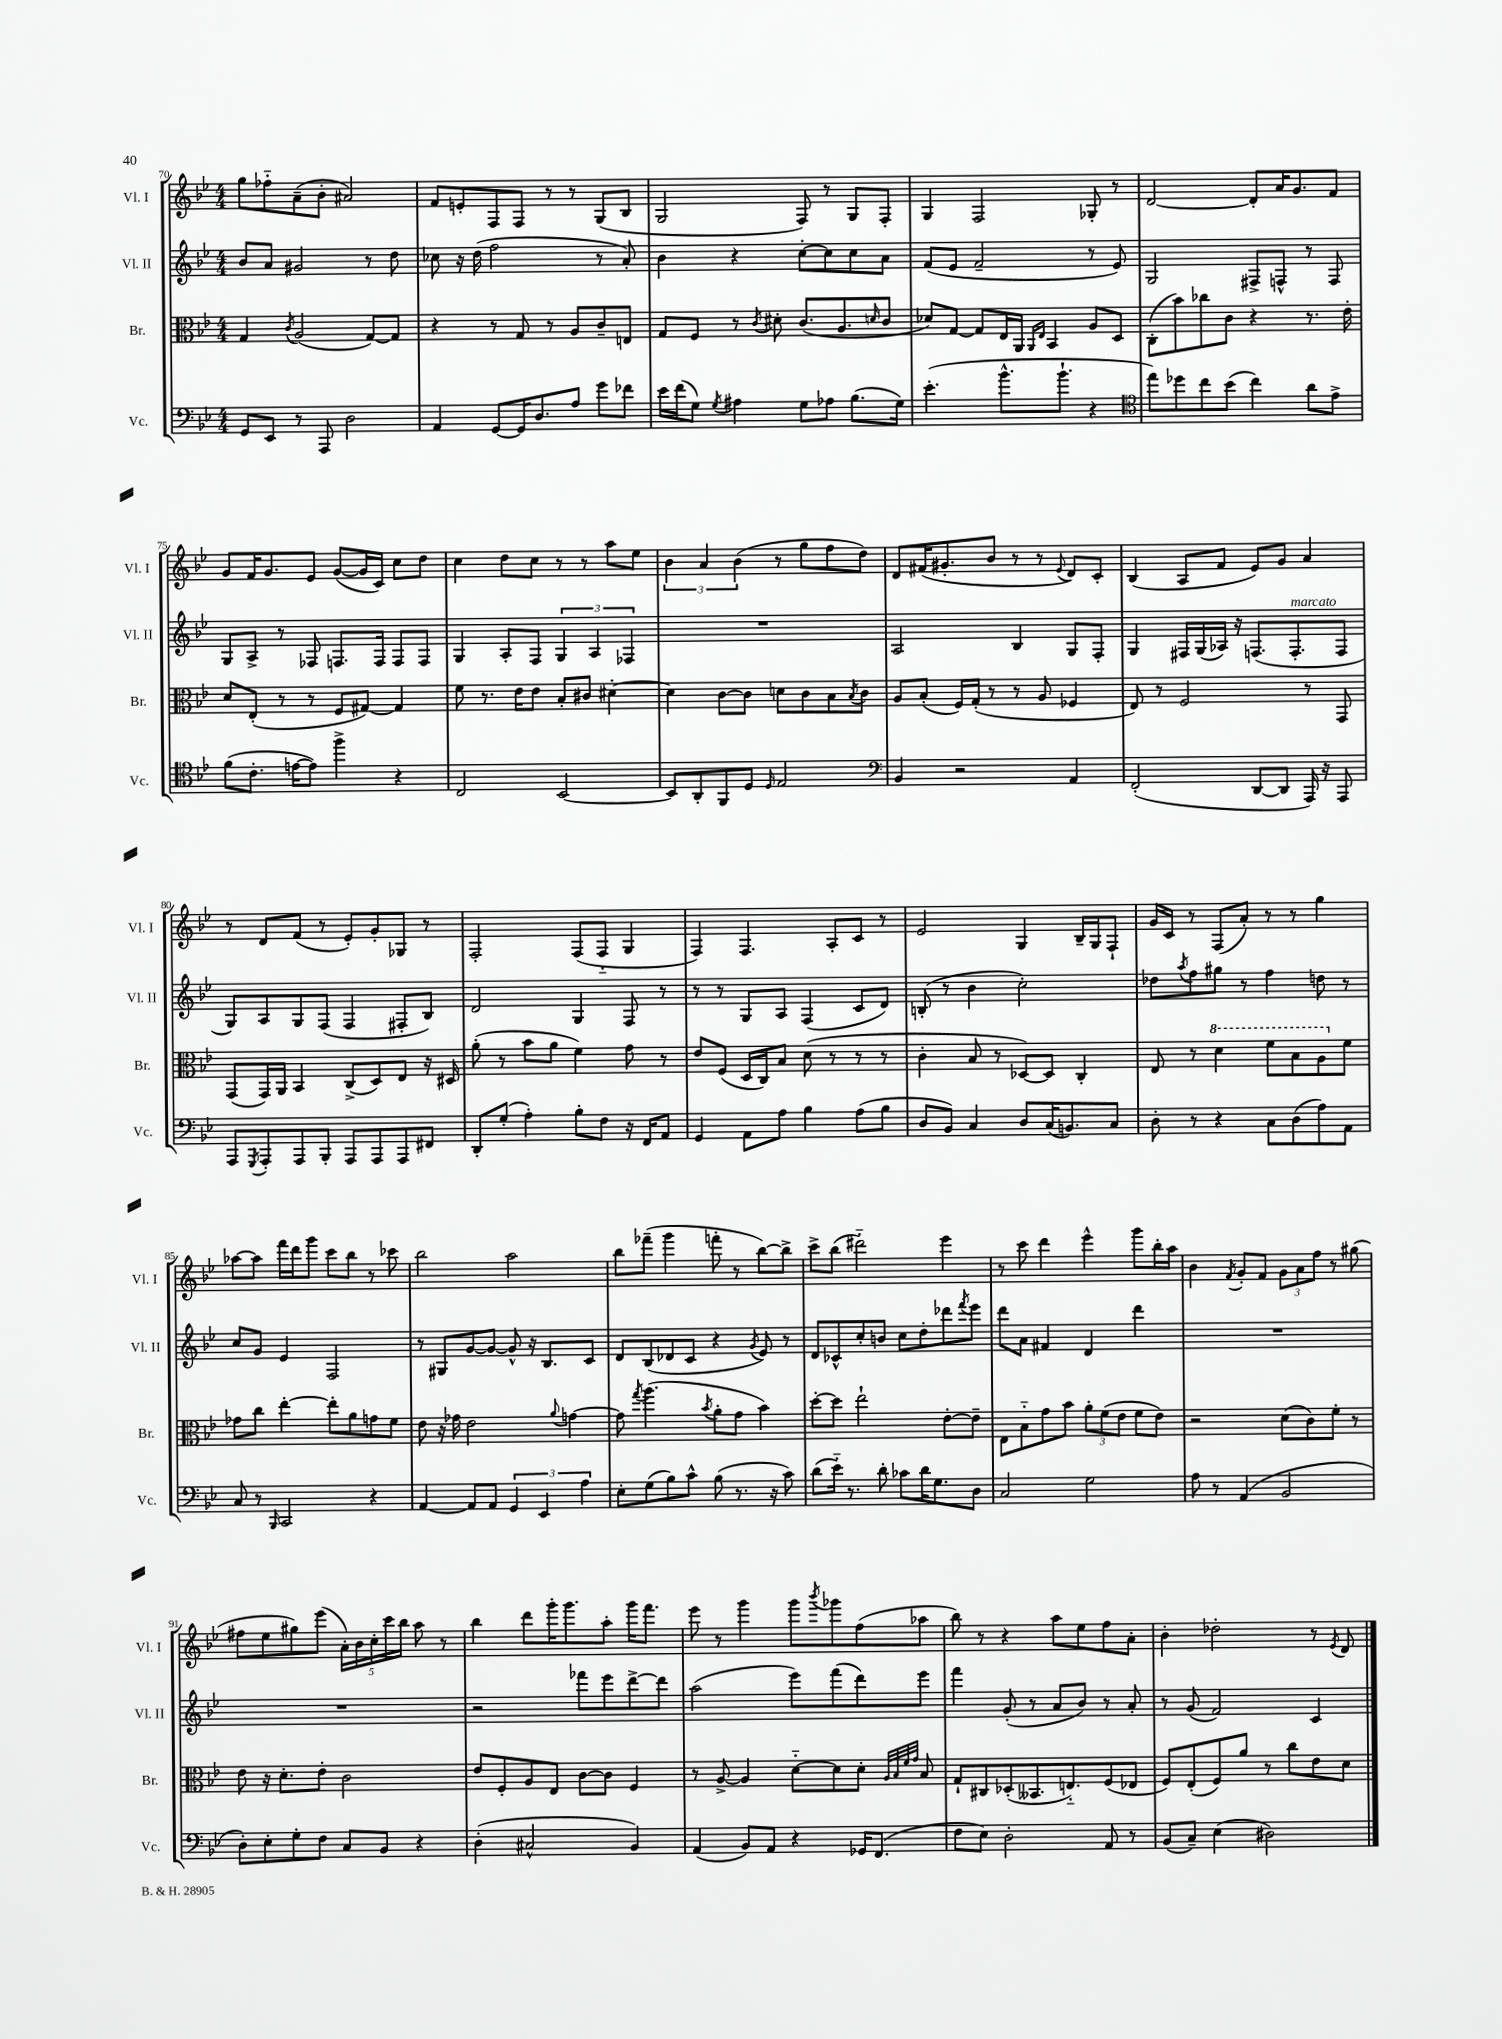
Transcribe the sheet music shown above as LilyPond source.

<<
\new StaffGroup <<
\new Staff = "s0" \with { instrumentName = "Vl. I" shortInstrumentName = "Vl. I" } {
    \clef treble \key bes \major \numericTimeSignature \time 4/4
    g''8 fes''8-_ a'8--( bes'8-. ais'2) |
    f'8 e'8-. f8 f8 r8 r8 g8( bes8 |
    g2 f8) r8 g8 f8-. |
    g4 f2 ges8-. r8 |
    d'2~ d'8-. a'16 g'8. f'8 |
    g'8 f'16 g'8. ees'8 g'8~( g'16 c'16) c''8 d''8 |
    c''4 d''8 c''8 r8 r8 a''8 ees''8 |
    \tuplet 3/2 { bes'4 a'4 bes'4( } r8 g''8 f''8 d''8) |
    d'8 fis'16( gis'8.-. bes'8 r8 r8 \appoggiatura { ees'8 } d'8) c'8-. |
    bes4( a8 f'8 ees'8) g'8 a'4 |
    r8 d'8 f'8( r8 ees'8-.) g'8-. ges8 r8 |
    f2-. f8( f8-_ g4 |
    f4) f4. a8-. c'8 r8 |
    ees'2 g4 bes16-- g16 f8-! |
    g'16 c'16 r8 f8( a'8-.) r8 r8 g''4 |
    aes''8~ aes''8 f'''16 d'''16 g'''8 c'''8 bes''8 r8 ces'''8 |
    bes''2 a''2 |
    bes''8 fes'''8--( g'''4 f'''8-. r8 bes''8~) bes''8-> |
    c'''8-> bes''8( dis'''2-_) ees'''4 |
    r8 c'''8 d'''4 ees'''4-^ g'''8 bes''16-. a''16 |
    bes'4 \acciaccatura { f'8 } g'8-. f'8 \tuplet 3/2 { g'8 a'8 f''8 } r8 gis''8( |
    fis''8 ees''8 gis''8) ees'''8( \tuplet 5/4 { a'16-.) bes'16 c''16-. c'''16 bes''16 } a''8 r8 |
    bes''4 d'''8 g'''16-. g'''8. a''8-. g'''16 f'''8. |
    ees'''8 r8 g'''4 g'''8 \acciaccatura { bes'''8 } ges'''8 f''8( aes''8 |
    bes''8) r8 r4 a''8 ees''8 f''8 a'8-. |
    bes'4-. des''2-. r8 \acciaccatura { ees'8 } d'8 \bar "|." |
}
\new Staff = "s1" \with { instrumentName = "Vl. II" shortInstrumentName = "Vl. II" } {
    \clef treble \key bes \major \numericTimeSignature \time 4/4
    bes'8 a'8 gis'2 r8 d''8 |
    ces''8 r16 d''16( f''2 r8 a'8-.) |
    bes'4 r4 c''8~-. c''8 c''8 a'8 |
    f'8( ees'8 f'2-- r8 ees'8) |
    g2 fis8-> f8-^ r8 f8 |
    g8 a8-> r8 fes8 f8. f16 f8 f8 |
    g4 a8-. f8 \tuplet 3/2 { g4 a4 fes4 } |
    R1 |
    a2 bes4 g8 f8-. |
    g4 fis16 g16( aes16) r16 f8.( f8.-.^\markup { \italic "marcato" } f8 |
    g8) a8 g8 f8( f4 fis8-. bes8) |
    d'2 g4 f8 r8 |
    r8 r8 g8 a8 f4( c'8 d'8) |
    b8-.( r8 bes'4 c''2-.) |
    des''8 \acciaccatura { a''8 } f''8 gis''8 r8 f''4 d''8 r8 |
    c''8 g'8 ees'4 f2 |
    r8 gis8 g'8~ g'8~ g'8-^ r16 bes8. c'8 |
    d'8 bes8( des'8 c'8 r4 \acciaccatura { g'8 } ees'8) r8 |
    d'8 ces'8-^ c''8-. b'8 c''8 d''8-. des'''8 \acciaccatura { f'''8 } ees'''8 |
    d'''8 a'8 fis'4 d'4 d'''4 |
    R1 |
    R1 |
    r2 fes'''8 ees'''8 d'''8~-> d'''8 |
    a''2( ees'''8) f'''8( d'''8) ees'''8 |
    f'''4 g'8-.( r8 a'8 bes'8) r8 a'8-. |
    r8 g'8( f'2) c'4 \bar "|." |
}
\new Staff = "s2" \with { instrumentName = "Br." shortInstrumentName = "Br." } {
    \clef alto \key bes \major \numericTimeSignature \time 4/4
    g4 \acciaccatura { c'8 } a2( g8~) g8 |
    r4 r8 g8 r8 a8 c'8-- e8 |
    g8 f8 r8 \acciaccatura { c'8 } dis'8-. c'8.( a8. \grace { d'16 } c'8 |
    des'8) g8~ g8 ees16 a,16 \grace { a,16 ees16 } bes,4 a8 d8 |
    c8-.( bes'8) ces''8 c'8 r4 r8. ees'16-. |
    d'8 ees8-.( r8 r8 f8 gis8~) gis4 |
    f'8 r8. ees'16 ees'8 bes8-. cis'8 dis'4~-. |
    dis'4 c'8~ c'8 d'8 c'8 bes8 \acciaccatura { bes8 } c'8 |
    a8 bes8-.( f16) g16-.( r8 r8 a8 fes4 |
    ees8) r8 f2 r8 g,8 |
    g,8( g,16) a,16 bes,4 c8->( d8) ees8 r16 dis16 |
    a'8-.( r8 bes'8 a'8 f'4) g'8 r8 |
    ees'8 f8( d16 c16) bes8 d'8( r8 r8 r8 |
    c'4-. bes8 r8 des8~) des8 c4-. |
    ees8 r8 \ottava #1 d''4 f''8 bes'8 a'8 \ottava #0 f'8 |
    ges'8 c''8 ees''4~-. ees''8-. a'8 g'8 f'8 |
    ees'8 r16 ges'16 ees'2 \appoggiatura { a'8 } g'4~ |
    g'8 \acciaccatura { g''8 } a''4.( \acciaccatura { bes'8 } a'8-. g'8 bes'4) |
    d''8~-. d''8 ees''2-! ees'8~-. ees'8-- |
    ees8 bes8-_ g'8 bes'8 \tuplet 3/2 { a'8-. f'8( ees'8 } f'8 ees'8) |
    r2 d'8( c'8) f'8-. r8 |
    ees'8 r16 d'8.-. ees'8-. c'2 |
    ees'8 f8-. a8 ees8 c'8~ c'8 f4 |
    r8 a8~-> a4 d'8~-_ d'8 d'8-. \grace { a32 bes32 f'32 g'32 } bes8 |
    g8-! cis8 des8-.( beses,8. e8.-_) f8( ees8 |
    f8) ees8-.( f8) a'8 r8 c''8 ees'8 d'8 \bar "|." |
}
\new Staff = "s3" \with { instrumentName = "Vc." shortInstrumentName = "Vc." } {
    \clef bass \key bes \major \numericTimeSignature \time 4/4
    g,8 ees,8 r8 a,,8 d2 |
    a,4 g,8~ g,16 d8. a8 g'8 fes'8 |
    ees'16 f'16( g8) \acciaccatura { g8 } ais4 g8 aes8 bes8.( g16) |
    ees'4.-.( bes'8.-^ bes'8.-! r4 |
    \clef tenor ees''8) des''8 c''8 bes'8( c''4) a'8 ees'8-> |
    f'8( c'8.-. e'16~ e'8) f''4-> r4 |
    c2 bes,2~ |
    bes,8 a,8-. f,8 d8 \grace { d16 } ees2 |
    \clef bass bes,4 r2 a,4 |
    f,2-.( d,8~ d,8 a,,16) r16 a,,8 |
    a,,8 \acciaccatura { g,,8 } a,,8-. a,,8 bes,,8-. a,,8 a,,8 a,,8 fis,8 |
    d,8-. g8-.( a4-.) bes8-. f8 r16 f,16 a,8 |
    g,4 a,8 a8 bes4 a8( bes8 |
    d8 bes,8) c4 d8 c16( b,8.) c8 |
    d8-. r8 r4 c8 d8( a8) a,8 |
    c8 r8 \grace { bes,,16 } c,2 r4 |
    a,4~ a,8 a,8 \tuplet 3/2 { g,4 ees,4 a4 } |
    ees8-. g8( bes8) c'8-^ bes8( r8. r16 c'8) |
    d'8( ees'16-_) r8. d'8-. ces'8 d'16 g8. d8 |
    c2 g2 |
    a8 r8 a,4( bes,2 |
    d8-.) ees8-. g8-. f8 c8 bes,8 r4 |
    d4-.( cis2-^ bes,4) |
    a,4( bes,8) a,8 r4 ges,16 f,8.( |
    f8 ees8) d2-. a,8 r8 |
    bes,8( c8--) ees4( dis2) \bar "|." |
}
>>
>>
\layout { \context { \Score currentBarNumber = #70 } }
